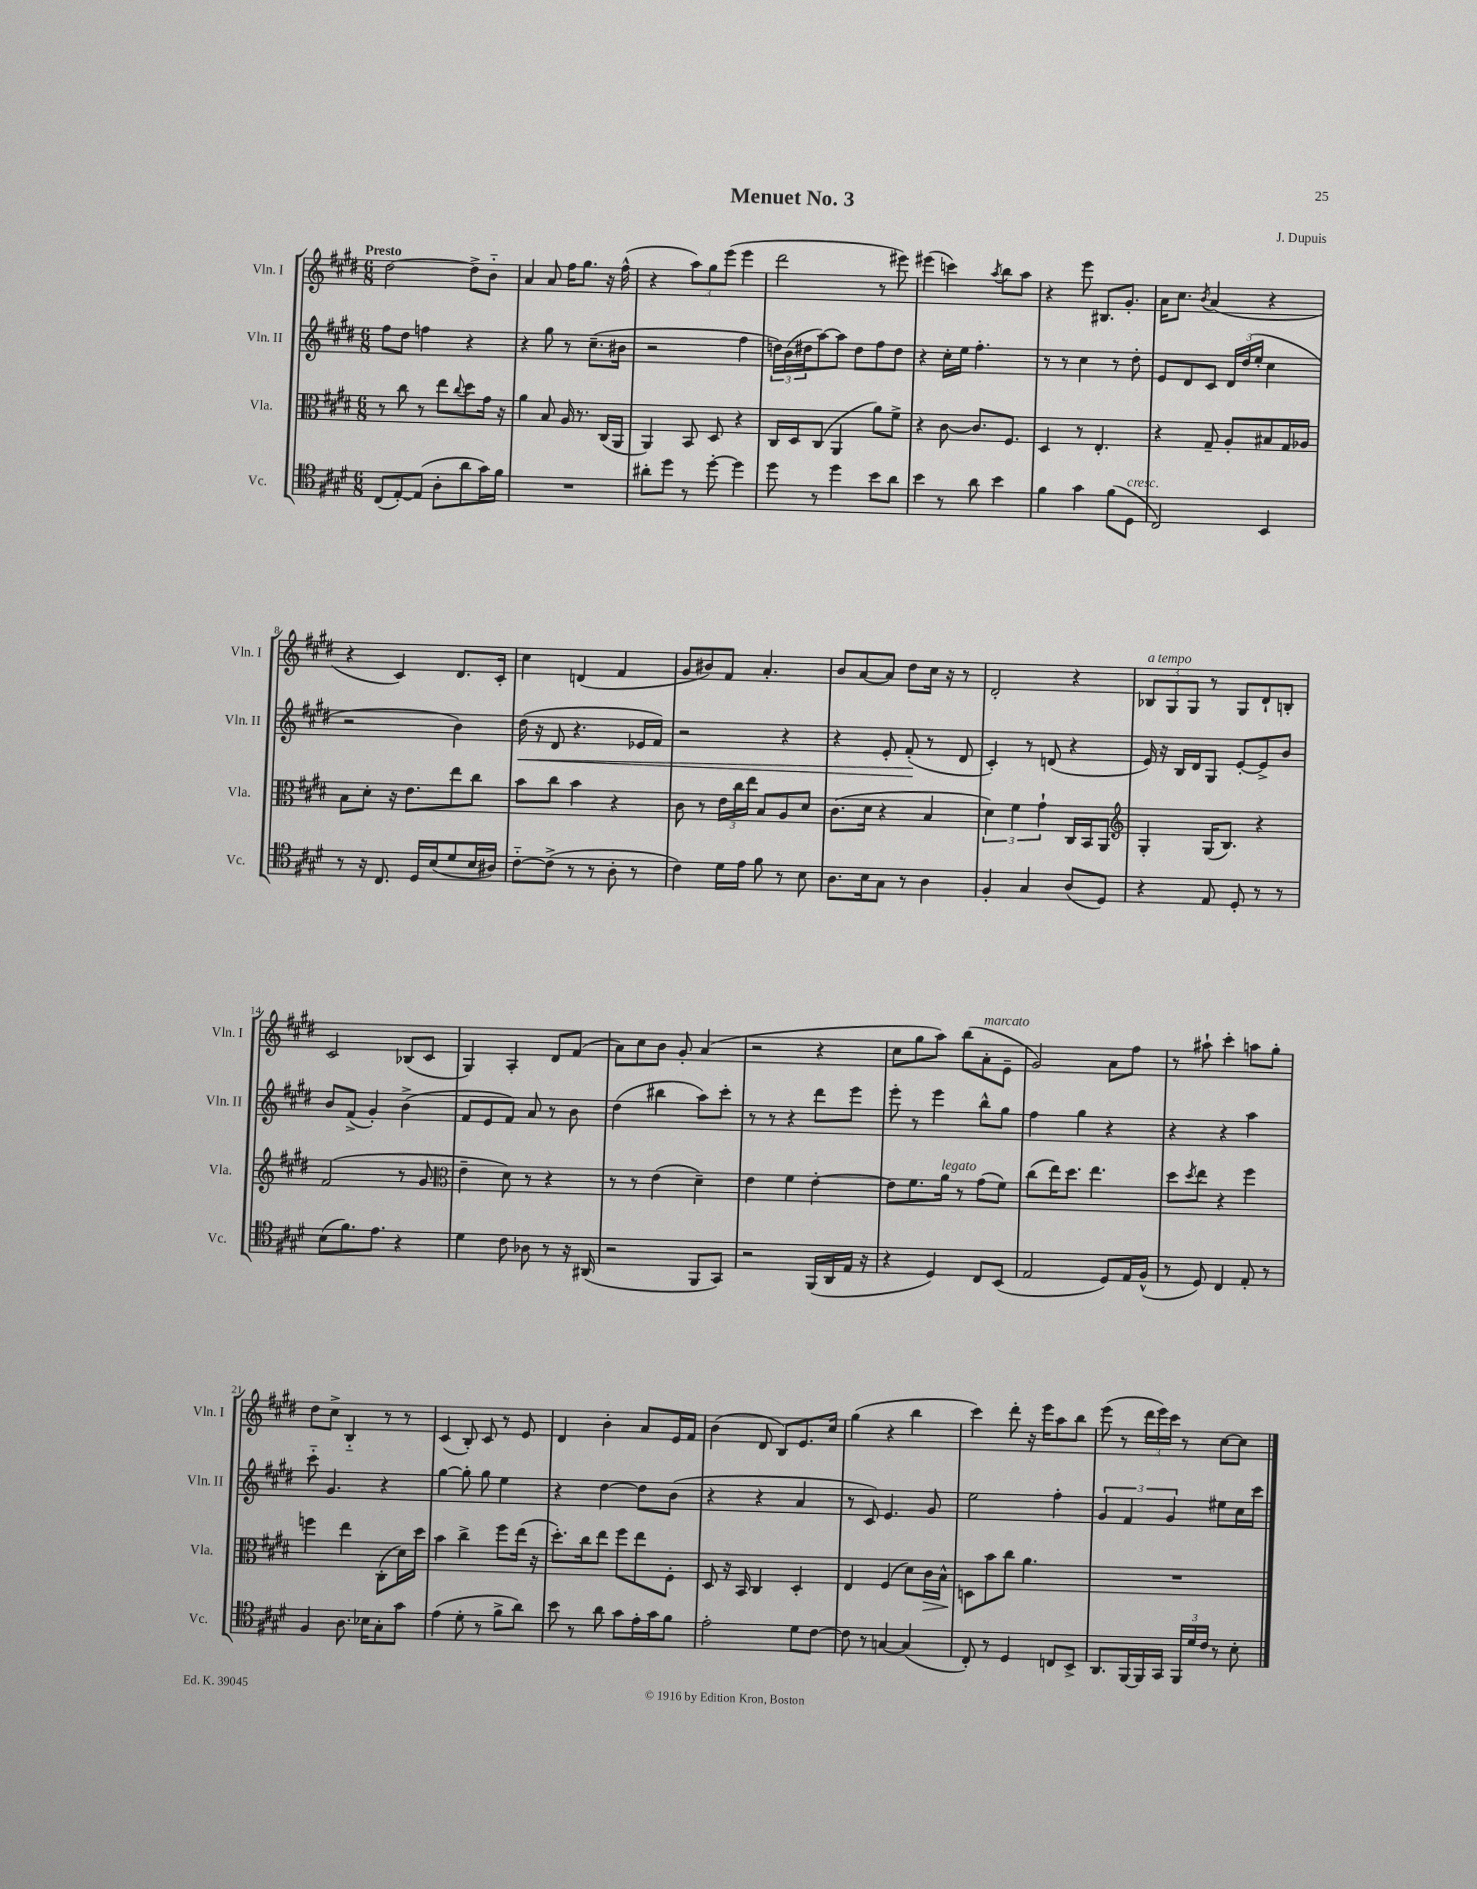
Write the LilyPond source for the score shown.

\header { title = "Menuet No. 3" composer = "J. Dupuis" }
<<
\new StaffGroup <<
\new Staff = "s0" \with { instrumentName = "Vln. I" shortInstrumentName = "Vln. I" } {
    \clef treble \key e \major \numericTimeSignature \time 6/8 \tempo "Presto"
    dis''2~ dis''8-> b'8-_ |
    a'4 a'8 fis''16 gis''8. r16 fis''16-^( |
    r4 \tuplet 3/2 { a''8) gis''8 e'''8( } e'''4 |
    dis'''2 r8 eis'''8) |
    eis'''4( c'''4) \acciaccatura { a''8 } b''8 a''8 |
    r4 e'''8 bis8. gis'8.-. |
    a'16 cis''8. \acciaccatura { b'8 } a'4( r4 |
    r4 cis'4) dis'8. cis'16-. |
    cis''4 d'4( fis'4 |
    gis'8 bis'8) fis'8 a'4.-. |
    b'8 a'8~ a'8 dis''8 cis''16 r16 r8 |
    dis'2-. r4 |
    \tuplet 3/2 { bes8^\markup { \italic "a tempo" } gis8 gis8 } r8 gis8 dis'8-! b8-. |
    cis'2 bes8( cis'8 |
    gis4) a4-. dis'8 fis'8( |
    a'8) cis''8 b'8 gis'8-. a'4( |
    r2 r4 |
    cis''8 gis''8 a''8) b''8( a'8-.^\markup { \italic "marcato" } e'8-- |
    gis'2) a'8 fis''8 |
    r8 ais''8-! cis'''4-. a''8 gis''8-. |
    dis''8 cis''8-> b4-_ r8 r8 |
    cis'4( b8-.) cis'8 r8 e'8 |
    dis'4 b'4-. a'8 e'16 fis'16 |
    b'4( dis'8 b8) e'8. cis''16 |
    gis''4( r4 b''4 |
    cis'''4) dis'''8-. r16 e'''16 a''8 b''8 |
    e'''8( r8 \tuplet 3/2 { dis'''16 e'''16) cis'''16 } r8 cis''8~ cis''8 \bar "|." |
}
\new Staff = "s1" \with { instrumentName = "Vln. II" shortInstrumentName = "Vln. II" } {
    \clef treble \key e \major \numericTimeSignature \time 6/8
    fis''8 dis''8 f''4 r4 |
    r4 gis''8 r8 cis''8.--( bis'16 |
    r2 fis''4 |
    \tuplet 3/2 { d''16) b'16( dis''16 } a''8~) a''8 dis''8 fis''8 dis''8 |
    r4 cis''16-. e''16 fis''4.-. |
    r8 r8 cis''4 r8 dis''8-. |
    e'8 dis'8 cis'8 \tuplet 3/2 { dis'16 dis''16( e''16-. } cis''4 |
    r2 b'4) |
    dis''16\<( r16 dis'8 r4. ees'16 fis'16) |
    r2 r4 |
    r4 e'8-. fis'8-.\!( r8 dis'8 |
    cis'4-.) r8 d'8( r4 |
    e'16) r16 b16 dis'16 gis8 e'8~-. e'8-> b'8 |
    b'8 fis'8->( gis'4-.) b'4->( |
    fis'8 e'8 fis'8) a'8 r8 b'8 |
    dis''4( bis''4 a''8) cis'''8-. |
    r8 r8 r4 dis'''8 e'''8 |
    e'''8-. r8 e'''4 b''8-^ gis''8 |
    fis''4 gis''4 r4 |
    r4 r4 a''4 |
    cis'''8-_ gis'4. r4 |
    gis''4~ gis''8-. gis''8 e''4 |
    r4 dis''4~ dis''8 b'8( |
    r4 r4 a'4 |
    r8 cis'8) e'4. gis'8 |
    e''2 fis''4-. |
    \tuplet 3/2 { gis'4 fis'4 gis'4 } eis''8 cis''16 cis'''16 \bar "|." |
}
\new Staff = "s2" \with { instrumentName = "Vla." shortInstrumentName = "Vla." } {
    \clef alto \key e \major \numericTimeSignature \time 6/8
    r8 cis''8 r8 e''8 \appoggiatura { cis''8 } dis''8 gis'16 r16 |
    a'4 b8 a16 r8. cis16( a,16 |
    a,4) b,8 dis8 r4 |
    cis16 dis16 cis8( a,4 a'8) fis'8-> |
    r4 cis'8~ cis'8. fis8. |
    dis4 r8 e4.-. |
    r4 gis8-- a8-. bis8 gis16 aes16 |
    b8 dis'8-. r16 e'8. e''8 cis''8 |
    b'8 cis''8 b'4 r4 |
    cis'8 r8 \tuplet 3/2 { e'16 cis''16 e''16 } b8 a8 dis'8 |
    cis'8.( dis'16 r4 b4 |
    \tuplet 3/2 { dis'4) fis'4 gis'4-! } cis16 b,16 a,8 |
    \clef treble gis4-. gis16( b8.) r4 |
    fis'2( r8 gis'8 |
    \clef alto e'4-- dis'8) r8 r4 |
    r8 r8 e'4( dis'4--) |
    e'4 fis'4 e'4~-. |
    e'8 fis'8. a'16^\markup { \italic "legato" } r8 gis'8( fis'8) |
    cis''8( e''16) dis''8. e''4. |
    dis''8 \acciaccatura { dis''8 } e''8 r4 fis''4 |
    f''4 e''4 cis8-.( dis'16) dis''16 |
    b'4 cis''4-> fis''8 e''16( r16 |
    dis''8.-.) cis''16 e''8 fis''8 e''8 fis8-. |
    dis8 r16 b,16 cis4 dis4-. |
    e4 fis4( dis'8) cis'16\> b16-^ |
    d8\! b'8 cis''8 a'4. |
    R2. \bar "|." |
}
\new Staff = "s3" \with { instrumentName = "Vc." shortInstrumentName = "Vc." } {
    \clef tenor \key e \major \numericTimeSignature \time 6/8
    cis8( e8~-.) e8( a8-. a'8 gis'16) fis'16 |
    R2. |
    ais'8-. dis''8 r8 dis''8~-. dis''4 |
    dis''8 r8 dis''4 b'8 a'8 |
    b'4 r8 a'8 b'4 |
    fis'4 gis'4 fis'8( dis8^\markup { \italic "cresc." } |
    cis2) b,4 |
    r8 r16 cis8. dis16 b16( dis'8 b16 ais16) |
    cis'8~-_ cis'8->( r8 r8 a8-. r8 |
    cis'4) dis'16 e'16 fis'8 r8 b8 |
    a8. b16 gis8 r8 a4 |
    fis4-. gis4 a8( dis8) |
    r4 e8 dis8-. r8 r8 |
    b8( fis'8.) e'8. r4 |
    dis'4 cis'8 aes8 r8 r16 ais,16( |
    r2 fis,8 gis,8) |
    r2 fis,16( a,16 e16 r16 |
    r4 dis4) cis8 b,8( |
    e2 dis8) e16 fis16-^( |
    r8 dis8) cis4 e8-. r8 |
    fis4 a8. bes16 gis8-. gis'8 |
    e'4( dis'8-. r8 fis'8-> a'8) |
    b'8 r8 a'8 gis'8 e'16-. gis'16 fis'8 |
    e'2-. dis'8 cis'8~ |
    cis'8 r8 g4~ g4( |
    cis8-.) r8 dis4 c8 b,8-> |
    a,8. fis,16~ fis,16 gis,16 \tuplet 3/2 { fis,16 dis'16 cis'16 } r8 b8-. \bar "|." |
}
>>
>>
